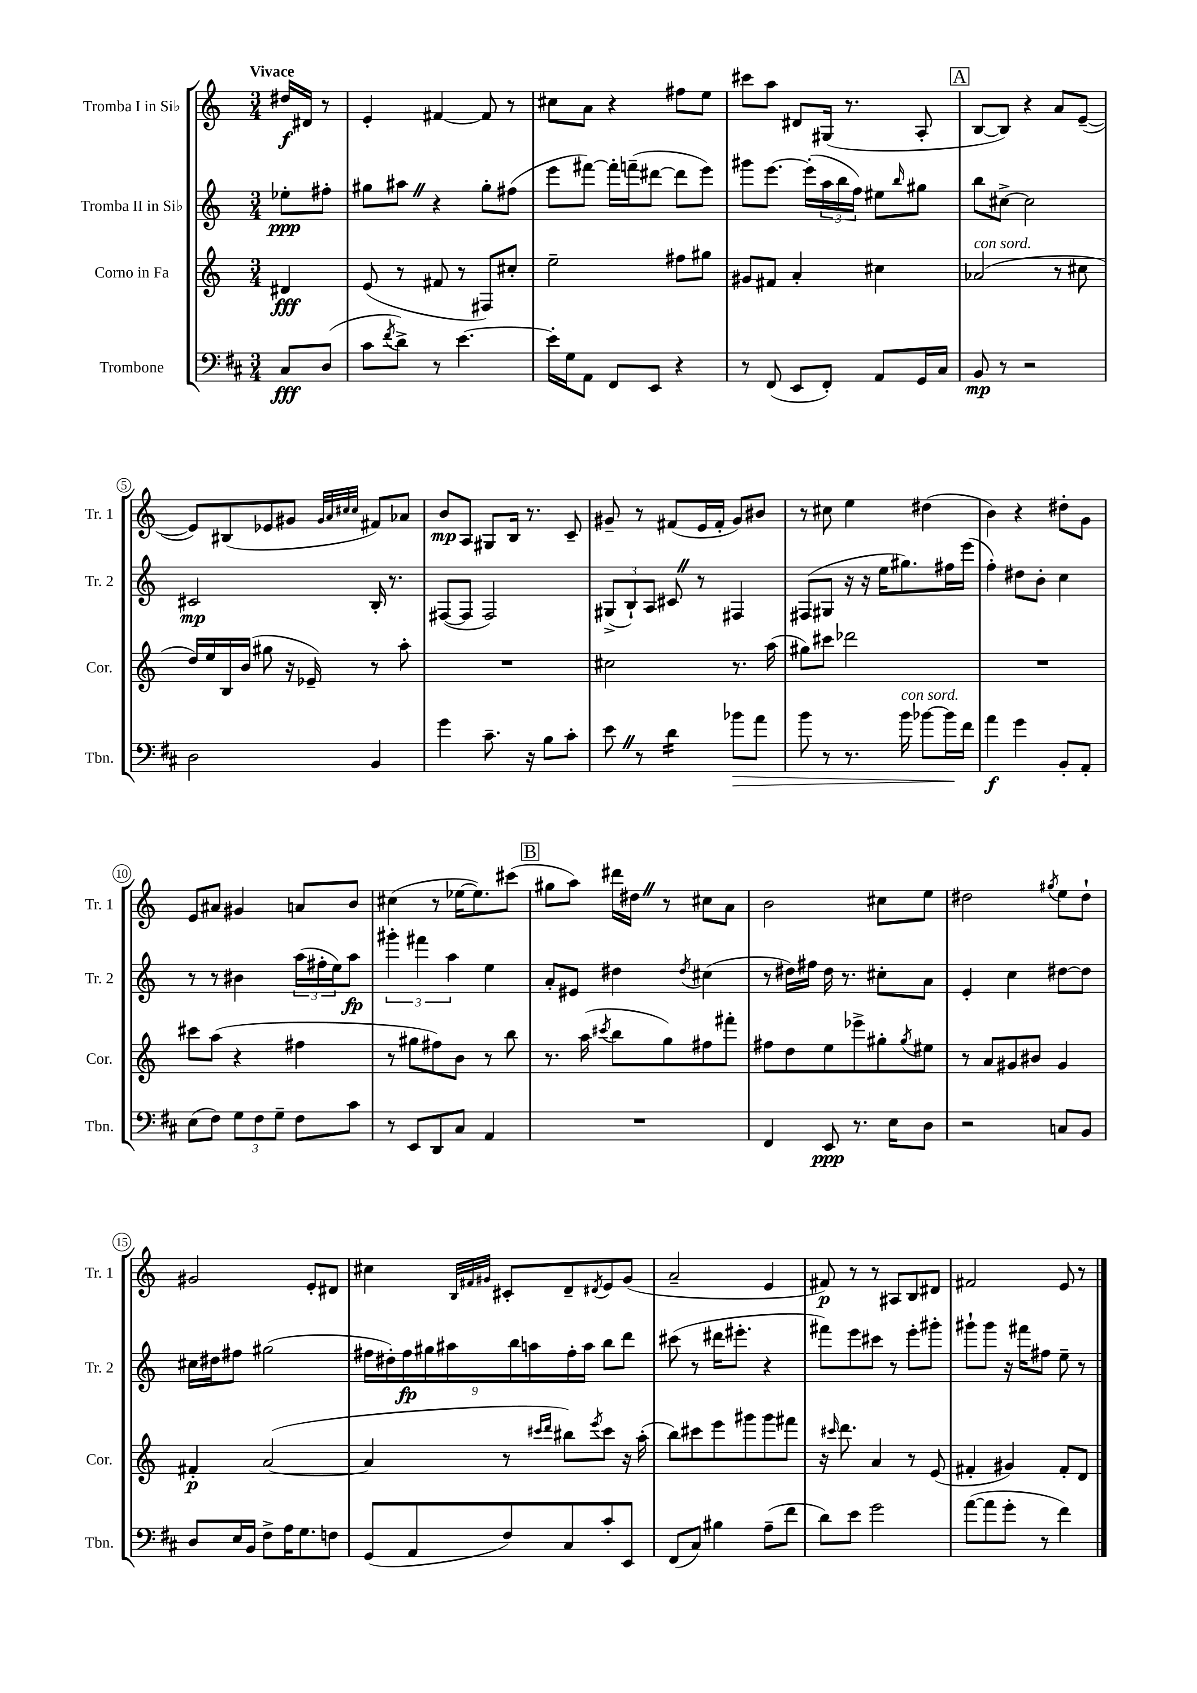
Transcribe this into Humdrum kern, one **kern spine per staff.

**kern	**dynam	**kern	**dynam	**kern	**dynam	**kern	**dynam
*part4	*part4	*part3	*part3	*part2	*part2	*part1	*part1
*staff4	*staff4	*staff3	*staff3	*staff2	*staff2	*staff1	*staff1
*I"Trombone	*	*I"Corno in Fa	*	*I"Tromba II in Si♭	*	*I"Tromba I in Si♭	*
*I'Tbn.	*	*I'Cor.	*	*I'Tr. 2	*	*I'Tr. 1	*
*clefF4	*	*clefG2	*	*clefG2	*	*clefG2	*
*k[f#c#]	*	*k[]	*	*k[]	*	*k[]	*
*M3/4	*	*M3/4	*	*M3/4	*	*M3/4	*
=	=	=	=	=	=	=	=
!	!	!	!	!	!	!LO:TX:a:B:t=Vivace	!
8C#/L	fff	4d#X/	fff	8ee-X'\L	ppp	16dd#X/LL	f
.	.	.	.	.	.	16d#X/JJ	.
(8D/J	.	.	.	8ff#X'\J	.	8r	.
=1	=1	=1	=1	=1	=1	=1	=1
8c#\L	.	(8e/	.	8gg#X\L	.	4e'/	.
8qf#/	.	.	.	.	.	.	.
8d^\J)	.	8r	.	8aa#XZ\J	.	.	.
8r	.	8f#X/	.	4r	.	[4f#X/	.
[4.e\	.	8r	.	.	.	.	.
.	.	8F#X/L)	.	8gg#'\L	.	8f#/]	.
.	.	8cc#X'/J	.	(8ff#X\J	.	8r	.
=2	=2	=2	=2	=2	=2	=2	=2
16e'\LL]	.	2ee~\	.	8eee\L	.	8cc#X\L	.
16G\J	.	.	.	.	.	.	.
8AA\J	.	.	.	[8fff#X\J)	.	8a\J	.
8FF#/L	.	.	.	16fff#'\LL]	.	4r	.
.	.	.	.	(16fffn~\J	.	.	.
8EE/J	.	.	.	[8ddd#X\J	.	.	.
4r	.	8ff#X\L	.	8ddd#\L]	.	8ff#X\L	.
.	.	8gg#X\J	.	8eee\J)	.	8ee\J	.
=3	=3	=3	=3	=3	=3	=3	=3
8r	.	8g#X/L	.	8ggg#X\L	.	8ccc#X\L	.
(8FF#/	.	8f#X/J	.	[8.eee\J	.	8aa\J	.
8EE/L	.	4a'/	.	.	.	8d#X/L	.
.	.	.	.	(16eee'\LL]	.	.	.
8FF#'/J)	.	.	.	24aa\	.	(16G#X/Jk	.
.	.	.	.	24bb\	.	.	.
.	.	.	.	.	.	8.r	.
.	.	.	.	24ff\JJ)	.	.	.
8AA/L	.	4cc#X\	.	8ee#X\L	.	.	.
.	.	.	.	16qqbb/	.	.	.
16GG/L	.	.	.	8gg#X\J	.	8A'/	.
16C#/JJ	.	.	.	.	.	.	.
!!LO:REH:place=s1:t=A
=4	=4	=4	=4	=4	=4	=4	=4
!	!	!LO:TX:a:i:t=con sord.	!	!	!	!	!
8BB/	mp	(2a-X/	.	8bb\L	.	[8B/L	.
8r	.	.	.	[8cc#X^\J	.	8B/J])	.
2r	.	.	.	2cc#\]	.	4r	.
.	.	8r	.	.	.	8a/L	.
.	.	8cc#X\	.	.	.	([8e~/J	.
!!LO:LB:g=z
=5	=5	=5	=5	=5	=5	=5	=5
2D\	.	16dd/LL)	.	2c#X/	mp	8e/L])	.
.	.	16ee/	.	.	.	.	.
.	.	16B/	.	.	.	(8B#X/	.
.	.	(16b/JJ	.	.	.	.	.
.	.	8gg#X\	.	.	.	8e-X/	.
.	.	16r	.	.	.	8g#X/J	.
.	.	16e-X~/)	.	.	.	.	.
.	.	.	.	.	.	32qqg#/LLL	.
.	.	.	.	.	.	32qqa/	.
.	.	.	.	.	.	32qqcc#X/	.
.	.	.	.	.	.	32qqcc#/JJJ	.
4BB/	.	8r	.	16B'/	.	8f#X/L)	.
.	.	.	.	8.r	.	.	.
.	.	8aa'\	.	.	.	8a-X/J	.
=6	=6	=6	=6	=6	=6	=6	=6
4g\	.	2.r	.	([8F#X/L	.	8b/L	mp
.	.	.	.	8F#/J]	.	8A/J	.
8.c#~\	.	.	.	2F#/)	.	8G#X/L	.
.	.	.	.	.	.	16B/Jk	.
16r	.	.	.	.	.	8.r	.
8B\L	.	.	.	.	.	.	.
8c#'\J	.	.	.	.	.	8c~/	.
=7	=7	=7	=7	=7	=7	=7	=7
8eZ\	.	2cc#X\	.	(12G#X^/L	.	8g#X~/	.
.	.	.	.	12B`/)	.	.	.
8r	.	.	.	.	.	8r	.
.	.	.	.	12A/J	.	.	.
*tremolo	*	*	*	*	*	*	*
16d\LL	.	.	.	8c#XZ/	.	(8f#X/L	.
16d\	.	.	.	.	.	.	.
16d\	.	.	.	8r	.	16e/L	.
16d\JJ	.	.	.	.	.	16f#'/JJ	.
*Xtremolo	*	*	*	*	*	*	*
!	!LO:HP:b	!	!	!	!	!	!
8b-X\L	>	8.r	.	4F#X/	.	8g#/L)	.
8a\J	.	.	.	.	.	8b#X/J	.
.	.	(16aa\	.	.	.	.	.
=8	=8	=8	=8	=8	=8	=8	=8
8b\	.	8gg#X\L)	.	(8F#X/L	.	8r	.
8r	.	8ccc#X\J	.	8G#X/J	.	8cc#X\	.
8.r	.	2ddd-X\	.	16r	.	4ee\	.
.	.	.	.	16r	.	.	.
.	.	.	.	16ee\KL	.	.	.
!LO:TX:a:i:t=con sord.	!	!	!	!	!	!	!
16b\	.	.	.	8.gg#X\)	.	.	.
[8b-X\L	.	.	.	.	.	(4dd#X\	.
16b-\L]	.	.	.	16ff#X\L	.	.	.
16f#\JJ	]	.	.	(16eee\JJ	.	.	.
=9	=9	=9	=9	=9	=9	=9	=9
4a\	f	2.r	.	4ff'\)	.	4b\)	.
4g\	.	.	.	8dd#X\L	.	4r	.
.	.	.	.	8b'\J	.	.	.
8BB'/L	.	.	.	4cc\	.	8dd#X'\L	.
8AA'/J	.	.	.	.	.	8g\J	.
!!LO:LB:g=z
=10	=10	=10	=10	=10	=10	=10	=10
(8E\L	.	8ccc#X\L	.	8r	.	8e/L	.
8F#\J)	.	(8aa\J	.	8r	.	8a#X/J	.
12G\L	.	4r	.	4b#X\	.	4g#X/	.
12F#\	.	.	.	.	.	.	.
12G~\J	.	.	.	.	.	.	.
8F#\L	.	4ff#X\	.	(24aa\LL	.	8an/L	.
.	.	.	.	24ff#X'\	.	.	.
.	.	.	.	24ee\J)	.	.	.
8c#\J	.	.	.	8aa\J	fp	8b/J	.
=11	=11	=11	=11	=11	=11	=11	=11
8r	.	8r	.	6ggg#X'\	.	(4cc#X\	.
8EE/L	.	8gg#X\L	.	.	.	.	.
.	.	.	.	6fff#X\	.	.	.
8DD/	.	8ff#X\)	.	.	.	8r	.
.	.	.	.	6aa\	.	.	.
8C#/J	.	8b\J	.	.	.	[16ee-X\KL	.
.	.	.	.	.	.	8.ee-\])	.
4AA/	.	8r	.	4ee\	.	.	.
.	.	8bb\	.	.	.	(8ccc#X\J	.
!!LO:REH:place=s1:t=B
=12	=12	=12	=12	=12	=12	=12	=12
2.r	.	8.r	.	8a'/L	.	8gg#X\L	.
.	.	.	.	8e#X/J	.	8aa\J)	.
.	.	(16aa\	.	.	.	.	.
.	.	8qccc#X/	.	.	.	.	.
.	.	8bb\L	.	4dd#X\	.	16ddd#X\LL	.
.	.	.	.	.	.	16dd#XZ\JJ	.
.	.	8gg\)	.	.	.	8r	.
.	.	.	.	8qdd#/	.	.	.
.	.	8ff#X\	.	(4cc#X\	.	8cc#X\L	.
.	.	8fff#X'\J	.	.	.	8a\J	.
=13	=13	=13	=13	=13	=13	=13	=13
4FF#/	.	8ff#X\L	.	8r	.	2b\	.
.	.	8dd\	.	16dd#X\LL)	.	.	.
.	.	.	.	16ff#X\JJ	.	.	.
8EE/	ppp	8ee\	.	16dd#\	.	.	.
.	.	.	.	8.r	.	.	.
8.r	.	8eee-X^\	.	.	.	.	.
.	.	8gg#X'\	.	8cc#X'\L	.	8cc#X\L	.
16E\KL	.	.	.	.	.	.	.
.	.	8qgg#/	.	.	.	.	.
8D\J	.	8ee#X\J	.	8a\J	.	8ee\J	.
=14	=14	=14	=14	=14	=14	=14	=14
2r	.	8r	.	4e'/	.	2dd#X\	.
.	.	8a/L	.	.	.	.	.
.	.	8g#X/	.	4cc\	.	.	.
.	.	8b#X/J	.	.	.	.	.
.	.	.	.	.	.	8qgg#X/	.
8Cn/L	.	4g#/	.	[8dd#X\L	.	8ee\L	.
8BB/J	.	.	.	8dd#\J]	.	8dd#`\J	.
!!LO:LB:g=z
=15	=15	=15	=15	=15	=15	=15	=15
8D/L	.	4f#X'/	p	16cc#X\LL	.	2g#X/	.
.	.	.	.	16dd#X\J	.	.	.
16E/L	.	.	.	8ff#X\J	.	.	.
16BB/JJ	.	.	.	.	.	.	.
8F#^\L	.	([2a/	.	(2gg#X\	.	.	.
16A\K	.	.	.	.	.	.	.
8.G\	.	.	.	.	.	.	.
.	.	.	.	.	.	8e'/L	.
8Fn\J	.	.	.	.	.	8d#X/J	.
=16	=16	=16	=16	=16	=16	=16	=16
(8GG/L	.	4a/]	.	18ff#X\LL	.	4cc#X\	.
.	.	.	.	18dd#X'\)	.	.	.
.	.	.	.	18ff#\	fp	.	.
8AA/	.	.	.	.	.	.	.
.	.	.	.	18gg#X\	.	.	.
.	.	.	.	18aa#X\	.	.	.
.	.	.	.	.	.	32qqB/LLL	.
.	.	.	.	.	.	32qqf#X/	.
.	.	.	.	.	.	32qqg#X/JJJ	.
8F#/)	.	8r	.	.	.	8c#X'/L	.
.	.	.	.	18bb\	.	.	.
.	.	.	.	18aan\	.	.	.
.	.	16qqccc#X/LL	.	.	.	.	.
.	.	16qqddd/JJ	.	.	.	.	.
8C#/	.	8bb#X\L)	.	.	.	8d~/	.
.	.	.	.	18ff#'\	.	.	.
.	.	.	.	18aa\JJ	.	.	.
.	.	8qeee/	.	.	.	8qd#X/	.
8c#'/	.	8ccc#\J	.	8bb\L	.	8e/	.
8EE/J	.	16r	.	8ddd\J	.	(8g#/J	.
.	.	(16aa'\	.	.	.	.	.
=17	=17	=17	=17	=17	=17	=17	=17
(8FF#/L	.	8bb\L)	.	(8ccc#X\	.	2a~/	.
8C#/J)	.	8ccc#X\	.	8r	.	.	.
4B#X\	.	8eee\	.	16ddd#X\KL	.	.	.
.	.	.	.	8.eee#X'\J	.	.	.
.	.	8ggg#X\	.	.	.	.	.
(8A~\L	.	8ggg#\	.	4r	.	4e/	.
8f#\J	.	8fff#X\J	.	.	.	.	.
=18	=18	=18	=18	=18	=18	=18	=18
8d\L)	.	16r	.	8fff#X\L)	.	8f#X/)	p
.	.	16qqccc#X/	.	.	.	.	.
.	.	8.ddd\	.	.	.	.	.
8e\J	.	.	.	8eee\	.	8r	.
2g\	.	4a/	.	8ccc#X\J	.	8r	.
.	.	.	.	8r	.	8A#X/L	.
.	.	8r	.	8eee'\L	.	8B/	.
.	.	(8e/	.	8ggg#X'\J	.	8d#X/J	.
=19	=19	=19	=19	=19	=19	=19	=19
([8a\L	.	4f#X'/	.	8ggg#X`\L	.	2f#X/	.
8a\]	.	.	.	8ggg#\J	.	.	.
8g'\J	.	4g#X/)	.	16r	.	.	.
.	.	.	.	16fff#X\KL	.	.	.
8r	.	.	.	8ff#X\J	.	.	.
4f#\)	.	8f#'/L	.	8ee~\	.	8e/	.
.	.	8d/J	.	8r	.	8r	.
==	==	==	==	==	==	==	==
*-	*-	*-	*-	*-	*-	*-	*-
